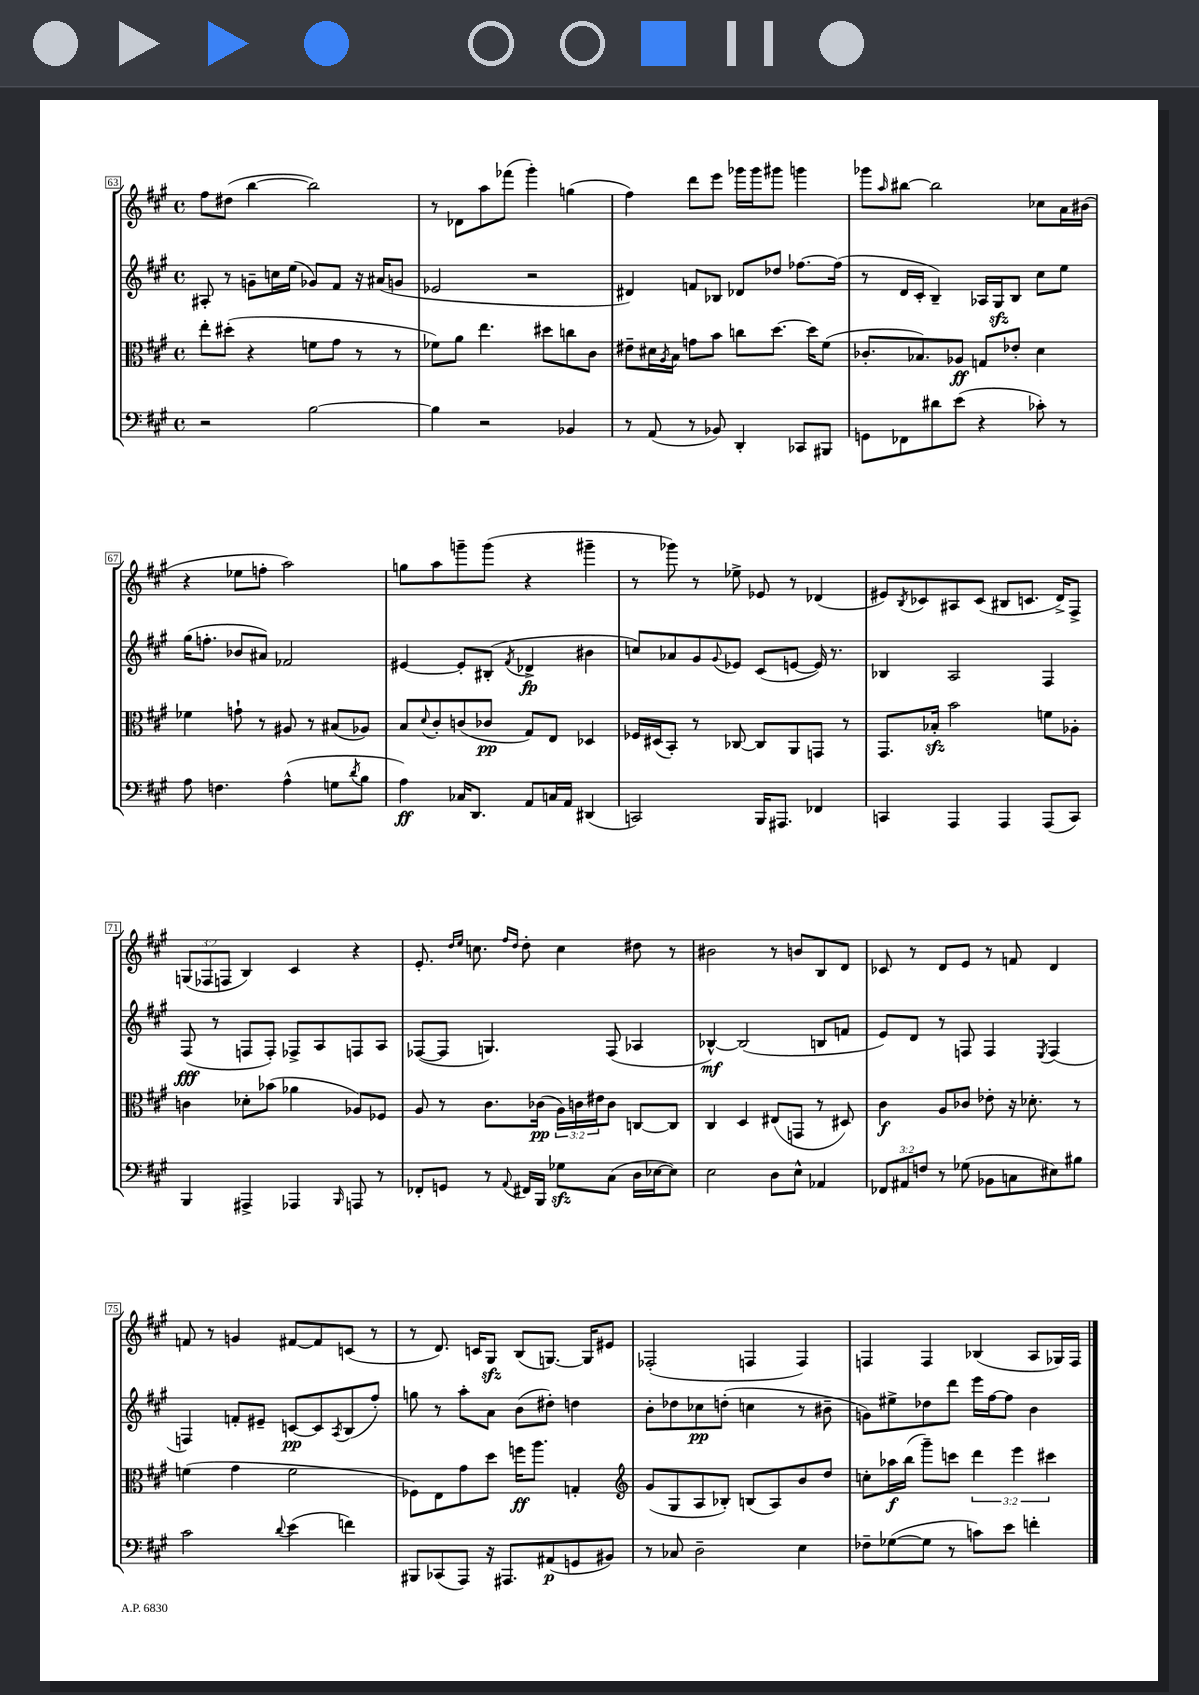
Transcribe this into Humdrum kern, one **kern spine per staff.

**kern	**dynam	**kern	**dynam	**kern	**dynam	**kern
*part4	*part4	*part3	*part3	*part2	*part2	*part1
*staff4	*staff4	*staff3	*staff3	*staff2	*staff2	*staff1
*clefF4	*	*clefC3	*	*clefG2	*	*clefG2
*k[f#c#g#]	*	*k[f#c#g#]	*	*k[f#c#g#]	*	*k[f#c#g#]
*M4/4	*	*M4/4	*	*M4/4	*	*M4/4
*met(c)	*	*met(c)	*	*met(c)	*	*met(c)
=63	=63	=63	=63	=63	=63	=63
2r	.	8ee'\L	.	8A#X'/	.	8ff#\L
.	.	(8dd#X'\J	.	8r	.	(8dd#X\J
.	.	4r	.	8gn~\L	.	[4bb\
.	.	.	.	16ccn\L	.	.
.	.	.	.	(16ee\JJ	.	.
[2B\	.	8fn\L	.	8g-X/L)	.	2bb\])
.	.	8g#\J	.	8f#/J	.	.
.	.	8r	.	16r	.	.
.	.	.	.	(16a#X/KL	.	.
.	.	8r	.	8gn/J	.	.
=64	=64	=64	=64	=64	=64	=64
4B\]	.	8f-X\L)	.	2e-X/	.	8r
.	.	8a\J	.	.	.	8d-X\L
2r	.	4.ee\	.	.	.	8aa\
.	.	.	.	.	.	(8fff-X\J
.	.	.	.	2r	.	4ggg#'\)
.	.	8dd#X\L	.	.	.	.
4BB-X/	.	8ccn\	.	.	.	(4ggn\
.	.	8c#\J	.	.	.	.
=65	=65	=65	=65	=65	=65	=65
8r	.	8e#X~\L	.	4d#X/)	.	4ff#\)
(8AA/	.	16d#X\L	.	.	.	.
.	.	8qA/	.	.	.	.
.	.	16B\JJ	.	.	.	.
8r	.	8gn\L	.	8fn/L	.	8ddd\L
8BB-X/)	.	8b\J	.	8B-X/J	.	8eee\J
4DD'/	.	8ccn\L	.	8d-X/L	.	16ggg-X\LL
.	.	.	.	.	.	16ggg-\J
.	.	[8.dd\J	.	8dd-X/J	.	8ggg#X\J
8CC-X/L	.	.	.	[8.ff-X\L	.	4gggn\
.	.	16dd\KL]	.	.	.	.
8BBB#X/J	.	(8f#\J	.	.	.	.
.	.	.	.	(16ff-\Jk]	.	.
=66	=66	=66	=66	=66	=66	=66
8GGn\L	.	8.c-X'/L	.	8r	.	8ggg-X\L
.	.	.	.	.	.	16qqaa/
8FF-X\	.	.	.	16d/LL	.	[8bb#X\J
.	.	8.B-X/)	.	16c#'/JJ	.	.
8d#X\	.	.	.	4B~/)	.	2bb#\]
(8e\J	.	8A-X/J	ff	.	.	.
4r	.	8Gn/L	.	16A-X/LL	.	.
.	.	.	.	16G#zz/J	.	.
.	.	8e-X'/J	.	8B/J	.	.
8c-X'\)	.	4d\	.	8cc#\L	.	8cc-X\L
8r	.	.	.	8ee\J	.	16a\L
.	.	.	.	.	.	(16b#X\JJ
!!LO:LB:g=z
=67	=67	=67	=67	=67	=67	=67
8A\	.	4f-X\	.	(16gg#\KL	.	4r
.	.	.	.	8.ffn'\J	.	.
4.Fn\	.	.	.	.	.	.
.	.	8gn`\	.	8b-X/L	.	8ee-X\L
.	.	8r	.	8a#X/J)	.	8ffn'\J
(4A^^\	.	8A#X/	.	2f-X/	.	2aa\)
.	.	8r	.	.	.	.
8Gn\L	.	(8B#X/L	.	.	.	.
8qd/	.	.	.	.	.	.
8B\J	.	8A-X/J)	.	.	.	.
=68	=68	=68	=68	=68	=68	=68
4A\)	ff	8B/L	.	[4e#X/	.	8ggn\L
.	.	8qqd/	.	.	.	.
.	.	8c#'/	.	.	.	8aa\
16C-X/KL	.	(8cn/	.	8e#'/L]	.	8gggn~\
8.DD/J	.	.	.	.	.	.
.	.	8c-X/J	pp	(8B#X'/J	.	(8ggg\J
.	.	.	.	8qf#/	.	.
8AA/L	.	8G#/L)	.	4d-X^/	fp	4r
16Cn/L	.	8E/J	.	.	.	.
16AA/JJ	.	.	.	.	.	.
(4DD#X/	.	4D-X/	.	4b#X\	.	4ggg#X~\
=69	=69	=69	=69	=69	=69	=69
2CCn/)	.	16F-X/LL	.	8ccn/L)	.	8r
.	.	(16D#X/J	.	.	.	.
.	.	8BB'/J)	.	8a-X/	.	8ggg-X\)
.	.	8r	.	8g#/	.	8r
.	.	.	.	8qqg#/	.	.
.	.	[8C-X/	.	8e-X/J	.	8ee-X^\
16BBB/KL	.	8C-/L]	.	(8c#/L	.	8e-X/
8.AAA#X/J	.	.	.	.	.	.
.	.	8AA/	.	[8en/J	.	8r
4FF-X/	.	8GGn/J	.	16e/])	.	(4d-X/
.	.	.	.	8.r	.	.
.	.	8r	.	.	.	.
=70	=70	=70	=70	=70	=70	=70
4CCn/	.	8.GG#/L	.	4B-X/	.	8e#X/L)
.	.	.	.	.	.	8qB/
.	.	.	.	.	.	8c-X/
.	.	16B-Xzz'/Jk	.	.	.	.
4AAA/	.	2b\	.	2A/	.	8A#X/
.	.	.	.	.	.	(8c-/J
4AAA/	.	.	.	.	.	8B#X/L
.	.	.	.	.	.	8.cn/J
(8AAA/L	.	8fn\L	.	4F#/	.	.
.	.	.	.	.	.	16d^/KL)
8CC/J)	.	8A-X'\J	.	.	.	8F#^/J
!!LO:LB:g=z
=71	=71	=71	=71	=71	=71	=71
4BBB/	.	4cn\	.	(8F#/	fff	(12Gn/L
.	.	.	.	.	.	12F-X/
.	.	.	.	8r	.	.
.	.	.	.	.	.	12Fn/J
4AAA#X^/	.	8d-X'\L	.	8Fn/L	.	4B/)
.	.	(8b-X\J	.	8F'/J)	.	.
4AAA-X/	.	4a-X\	.	8F-X^/L	.	4c#/
.	.	.	.	8A/	.	.
16qqBBB/	.	.	.	.	.	.
8AAAn/	.	8A-X/L)	.	8Fn/	.	4r
8r	.	8F-X/J	.	8A/J	.	.
=72	=72	=72	=72	=72	=72	=72
8FF-X'/L	.	8A/	.	([8F-X/L	.	8.e'/
8GGn/J	.	8r	.	8F-/J]	.	.
.	.	.	.	.	.	16qqdd/LL
.	.	.	.	.	.	16qqee/JJ
.	.	.	.	.	.	8.ccn\
8r	.	8.c#\L	.	4.Gn/)	.	.
.	.	.	.	.	.	16qqff#/LL
8qqAA/	.	.	.	.	.	16qqdd/JJ
16FF#X/LL	.	.	.	.	.	8dd'\
16BBB/JJ	.	(16c-X\Jk	pp	.	.	.
8G-Xzz\L	.	24A\LL)	.	.	.	4cc\
.	.	24cn\	.	.	.	.
.	.	24e#X\J	.	.	.	.
(8C#\J	.	8c\J	.	(8F-/	.	.
16D\LL	.	[8Cn/L	.	4A-X/	.	8dd#X\
[16E-X\J	.	.	.	.	.	.
8E-\J])	.	8C/J]	.	.	.	8r
=73	=73	=73	=73	=73	=73	=73
2E\	.	4C#/	.	[4B-X^^/)	mf	2b#X\
.	.	4D/	.	(2B-/]	.	.
8D\L	.	(8E#X/L	.	.	.	8r
8E^^\J	.	8GGn/J	.	.	.	8bn/L
4AA-X/	.	8r	.	8Bn/L	.	8B/
.	.	8D#X/)	.	8fn/J	.	8d/J
=74	=74	=74	=74	=74	=74	=74
12FF-X/L	.	4c#\	f	8e/L)	.	8c-X/
12AA#X/	.	.	.	.	.	.
.	.	.	.	8d/J	.	8r
12Fn/J	.	.	.	.	.	.
8r	.	8A/L	.	8r	.	8d/L
(8G-X\	.	8c-X/J	.	8Fn/	.	8e/J
8BB-X\L	.	8e-X'\	.	4F/	.	8r
8Cn\	.	16r	.	.	.	8fn/
.	.	8.d-X'\	.	.	.	.
.	.	.	.	8qE/	.	.
8E#X\)	.	.	.	(4F/	.	4d/
8B#X\J	.	8r	.	.	.	.
!!LO:LB:g=z
=75	=75	=75	=75	=75	=75	=75
2c#\	.	(4fn\	.	4Fn/)	.	8fn/
.	.	.	.	.	.	8r
.	.	4g#\	.	8fn'/L	.	4gn/
.	.	.	.	8e#X~/J	.	.
8qqd/	.	.	.	.	.	.
(4e\	.	2f\	.	[8cn/L	pp	[8f#X/L
.	.	.	.	8c/]	.	8f#/]
.	.	.	.	8qA/	.	.
4fn\)	.	.	.	(8B/	.	(8cn/J
.	.	.	.	8ff#'/J)	.	8r
=76	=76	=76	=76	=76	=76	=76
8BBB#X/L	.	8F-X\L)	.	8ggn\	.	8r
(8CC-X/	.	8E\	.	8r	.	8.d/)
8AAA/J)	.	8g#\	.	8aa'\L	.	.
.	.	.	.	.	.	16cn/KL
16r	.	8dd\J	.	8a\J	.	8G#zz/J
8.AAA#X/L	.	.	.	.	.	.
.	.	16ffn\KL	ff	(8b\L	.	(8B/L
.	.	8.aa\J	.	.	.	.
(8AA#X/	p	.	.	8dd#X'\J)	.	[8.Gn/J)
8GGn/	.	4Gn'/	.	4ddn\	.	.
.	.	.	.	.	.	16G/KL]
8BB#X/J)	.	.	.	.	.	8e#X/J
=77	=77	=77	=77	=77	=77	=77
*	*	*clefG2	*	*	*	*
8r	.	(8g#/L	.	8b'\L	.	(2F-X'/
8C-X/	.	8G#/	.	8dd-X\	.	.
2D~\	.	8A/	.	8cc-X\	pp	.
.	.	8B-X'/J)	.	(8ddn'\J	.	.
.	.	(8Bn/L	.	4ccn\	.	4Fn/
.	.	8A/)	.	.	.	.
4E\	.	8b/	.	8r	.	4F/)
.	.	8dd/J	.	8b#X~\	.	.
=78	=78	=78	=78	=78	=78	=78
8F-X~\L	.	8ccn'\L	.	8gn\L)	.	4Fn/
([8G-X\	.	16aa-X\L	f	8ee#X^\	.	.
.	.	(16bb\JJ	.	.	.	.
8G-\J]	.	8ggg#~\L)	.	8dd-X\	.	4F/
8r	.	8cccn\J	.	8ddd\J	.	.
8cn\L)	.	6ddd\	.	16eee\LL	.	(4B-X/
.	.	.	.	[16ff#\J	.	.
8e\J	.	.	.	8ff#\J]	.	.
.	.	6eee\	.	.	.	.
4fn'\	.	.	.	4b\	.	8A/L
.	.	6ccc#X\	.	.	.	.
.	.	.	.	.	.	16G-X/L)
.	.	.	.	.	.	16F/JJ
==	==	==	==	==	==	==
*-	*-	*-	*-	*-	*-	*-
